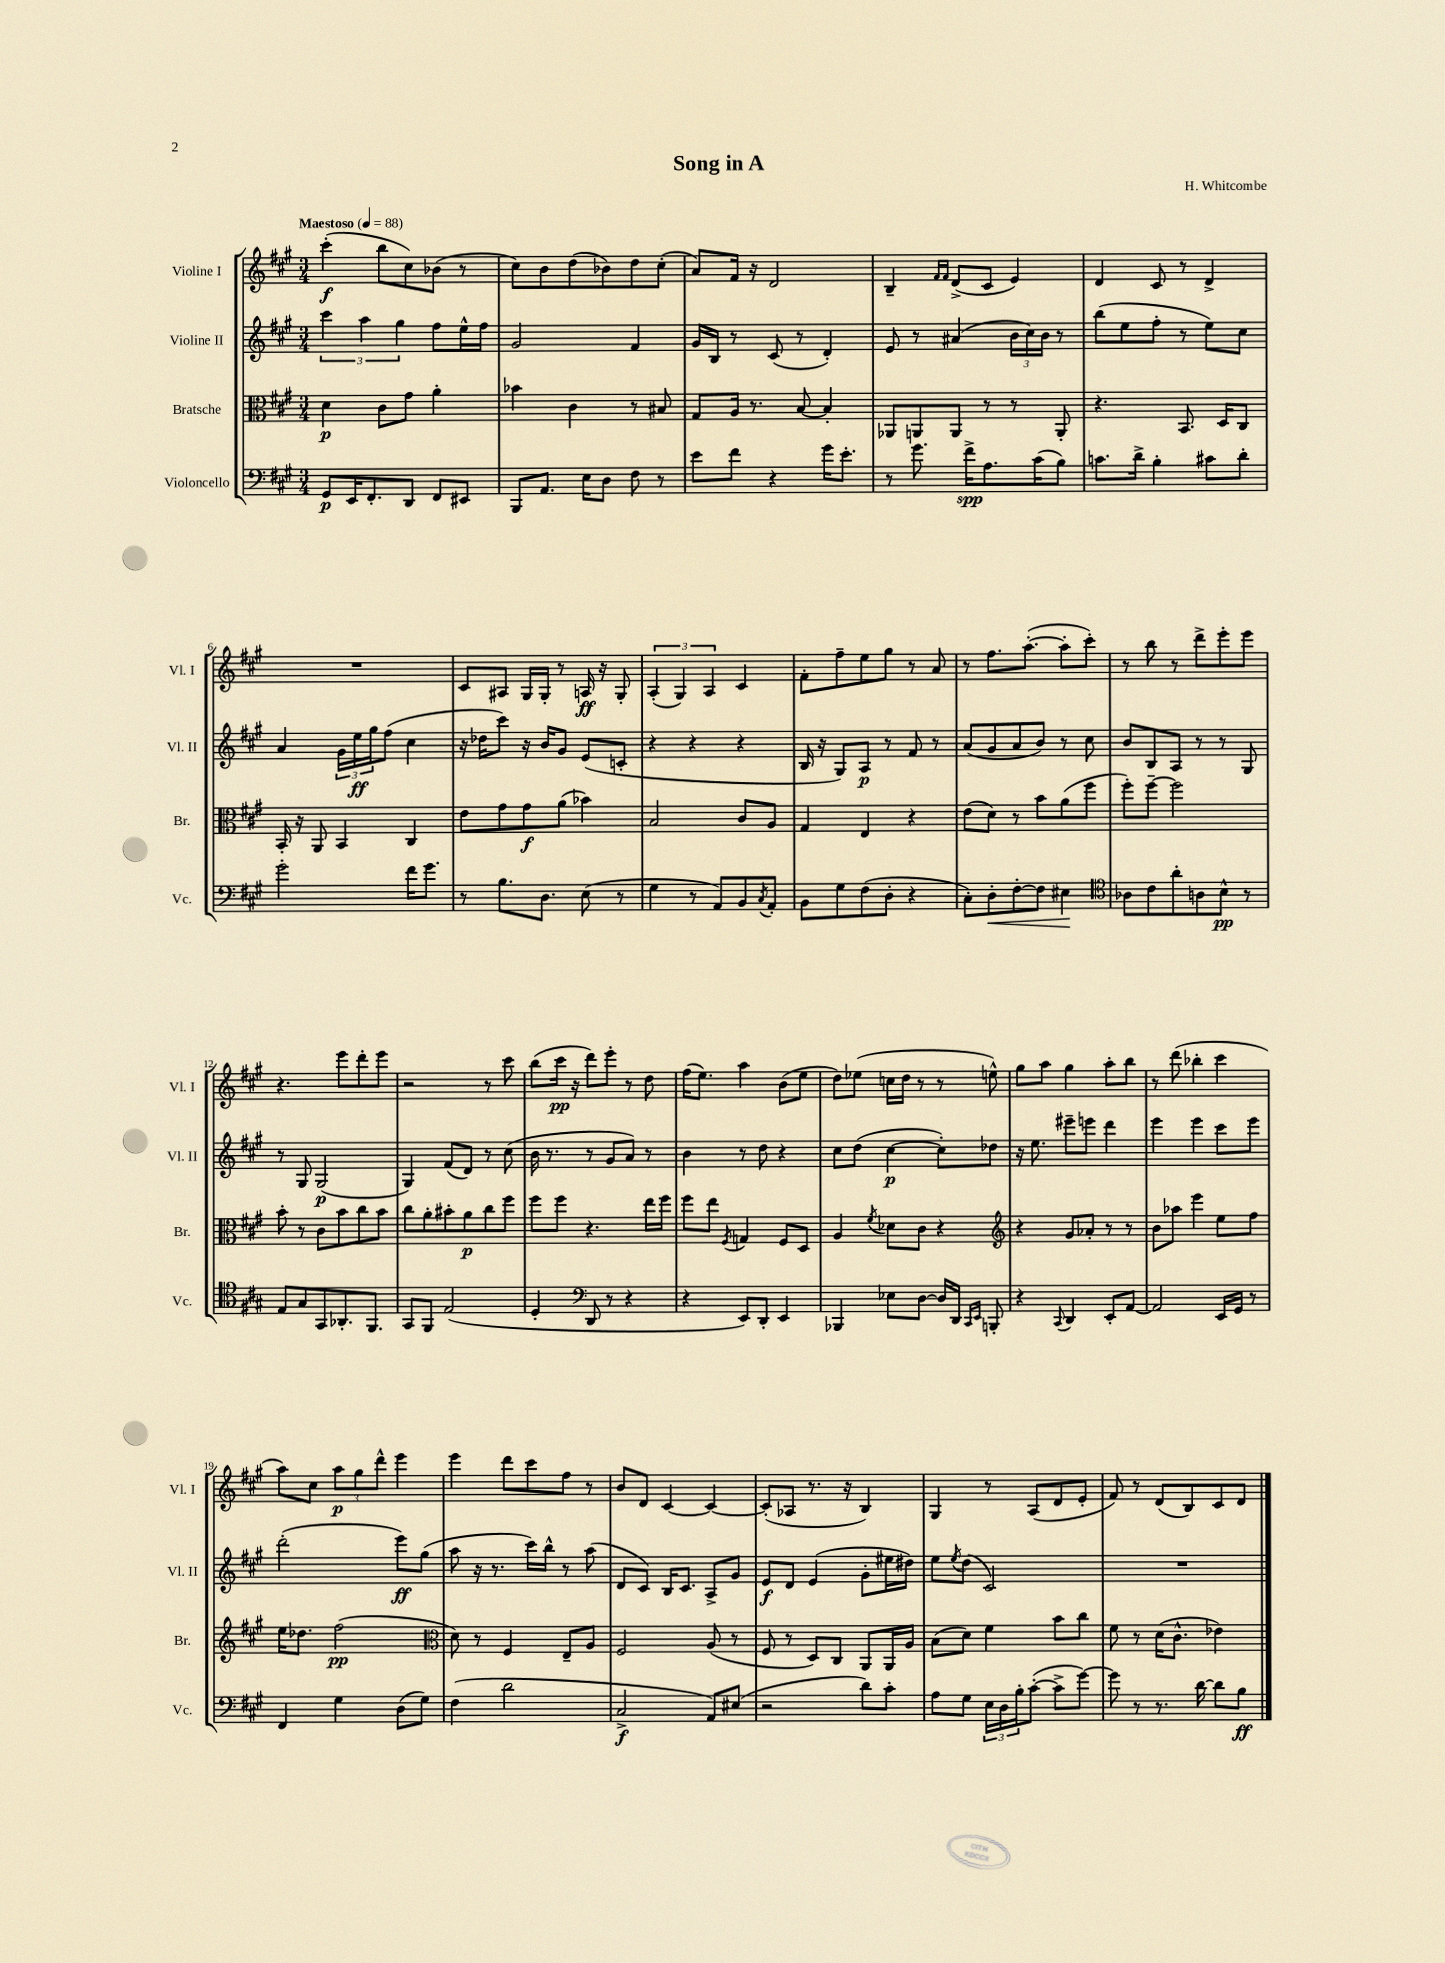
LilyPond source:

\header { title = "Song in A" composer = "H. Whitcombe" }
<<
\new StaffGroup <<
\new Staff = "s0" \with { instrumentName = "Violine I" shortInstrumentName = "Vl. I" } {
    \clef treble \key a \major \numericTimeSignature \time 3/4 \tempo "Maestoso" 4 = 88
    cis'''4-.\f( b''8 cis''8) bes'8( r8 |
    cis''8) b'8 d''8( bes'8) d''8 cis''8-.( |
    a'8) fis'16 r16 d'2 |
    b4-- \grace { fis'16 fis'16 } d'8->( cis'8 e'4) |
    d'4 cis'8 r8 d'4-> |
    R2. |
    cis'8 ais8 gis16 gis16-. r8 a16\ff r16 gis8-. |
    \tuplet 3/2 { a4-.( gis4) a4 } cis'4 |
    fis'8-. fis''8-- e''8 gis''8 r8 a'8 |
    r8 fis''8. a''8.~-.( a''8-. cis'''8-.) |
    r8 b''8 r8 d'''8-> e'''8-. e'''8 |
    r4. e'''8 d'''8-. e'''8 |
    r2 r8 cis'''8 |
    b''8( cis'''16\pp r16 d'''8) e'''8-. r8 d''8 |
    fis''16( e''8.) a''4 b'8( e''8 |
    d''8) ees''8( c''16 d''16 r8 r8 e''8-^) |
    gis''8 a''8 gis''4 a''8-. b''8 |
    r8 d'''8( bes''4-. cis'''4 |
    a''8) cis''8 \tuplet 3/2 { a''8\p gis''8 d'''8-^ } e'''4 |
    e'''4 d'''8 cis'''8 fis''8 r8 |
    b'8 d'8 cis'4~ cis'4~ |
    cis'8-.( aes8 r8. r16 b4) |
    gis4 r8 a8( d'8 e'8-. |
    fis'8) r8 d'8( b8) cis'8 d'8 \bar "|." |
}
\new Staff = "s1" \with { instrumentName = "Violine II" shortInstrumentName = "Vl. II" } {
    \clef treble \key a \major \numericTimeSignature \time 3/4
    \tuplet 3/2 { cis'''4 a''4 gis''4 } fis''8 e''16-^ fis''16 |
    gis'2 fis'4 |
    gis'16 b16 r8 cis'8( r8 d'4-.) |
    e'8 r8 ais'4( \tuplet 3/2 { b'16 cis''16) b'16 } r8 |
    b''8( e''8 fis''8-. r8 e''8) cis''8 |
    a'4 \tuplet 3/2 { gis'16 e''16\ff gis''16 } fis''8( cis''4 |
    r16 des''16 cis'''8) r16 b'16 gis'8 e'8( c'8-. |
    r4 r4 r4 |
    b16 r16 gis8) a8\p r8 fis'8 r8 |
    a'8( gis'8 a'8 b'8) r8 cis''8 |
    b'8 b8 a8 r8 r8 gis8 |
    r8 gis8 gis2\p( |
    gis4) fis'8( d'8) r8 cis''8( |
    b'16 r8. r8 gis'8 a'8) r8 |
    b'4 r8 d''8 r4 |
    cis''8 d''8( cis''4~\p cis''8-.) des''8 |
    r16 e''8. eis'''8-- e'''8 d'''4 |
    e'''4 e'''4 cis'''8 e'''8 |
    d'''2-.( e'''8\ff) gis''8( |
    a''8 r16 r8. cis'''16) b''16-^ r8 a''8( |
    d'8 cis'8) b16 cis'8. a8-> gis'8 |
    e'8\f d'8 e'4( gis'8-. eis''16 dis''16) |
    e''8 \acciaccatura { e''8 } d''8( cis'2) |
    R2. \bar "|." |
}
\new Staff = "s2" \with { instrumentName = "Bratsche" shortInstrumentName = "Br." } {
    \clef alto \key a \major \numericTimeSignature \time 3/4
    d'4\p cis'8 gis'8 a'4-. |
    bes'4 cis'4 r8 bis8 |
    gis8 a16 r8. b8~ b4-. |
    aes,8 a,8 a,8 r8 r8 a,8-. |
    r4. b,8. d16 cis8 |
    b,16-. r16 a,8 b,4 cis4 |
    e'8 gis'8 gis'8\f a'8( bes'4) |
    b2 cis'8 a8 |
    gis4 e4 r4 |
    e'8( d'8) r8 b'8 a'8( fis''8 |
    fis''8-.) fis''8~-- fis''2 |
    b'8-. r8 cis'8 b'8 cis''8 b'8 |
    cis''8 a'8-. bis'8-. a'8\p cis''8 fis''8 |
    fis''8 fis''8 r4. e''16 fis''16 |
    fis''8 e''8 \acciaccatura { fis8 } g4 fis8 d8 |
    a4 \acciaccatura { fis'8 } des'8 cis'8 r4 |
    \clef treble r4 gis'8 aes'8-. r8 r8 |
    b'8 aes''8 e'''4 e''8 fis''8 |
    e''16 des''8. fis''2\pp( |
    \clef alto d'8) r8 fis4 e8-- a8 |
    fis2 a8( r8 |
    fis8 r8 d8) cis8 a,8 a,16 a16 |
    b8( d'8) fis'4 b'8 cis''8 |
    fis'8 r8 d'16( cis'8.-^ ees'4) \bar "|." |
}
\new Staff = "s3" \with { instrumentName = "Violoncello" shortInstrumentName = "Vc." } {
    \clef bass \key a \major \numericTimeSignature \time 3/4
    gis,8\p e,16 fis,8.-. d,8 fis,8 eis,8 |
    b,,8 a,8. e16 d8 fis8 r8 |
    e'8 fis'8 r4 gis'16 e'8.-. |
    r8 gis'8. fis'16->\spp a8. cis'16( b8) |
    c'8. d'16-> b4-. cis'8 d'8-. |
    gis'2-. fis'16 gis'8. |
    r8 b8. d8. e8( r8 |
    gis4 r8 a,8) b,8 \acciaccatura { cis8 } a,8-. |
    b,8 gis8 fis8( d8-. r4 |
    cis8-.) d8-.\< fis8~-. fis8 eis4\! |
    \clef tenor aes8 cis'8 a'8-. a8 b8-^\pp r8 |
    e8 gis8 gis,8 aes,8.-. fis,8. |
    gis,8 fis,8 e2( |
    d4-. \clef bass d,8 r8 r4 |
    r4 e,8) d,8-. e,4 |
    bes,,4 ees8 d8~ d16 d,16 \grace { cis,16 e,16 } b,,8-. |
    r4 \appoggiatura { cis,8 } d,4 e,8-. a,8~ |
    a,2 e,16 gis,16 r8 |
    fis,4 gis4 d8( gis8) |
    fis4( d'2 |
    cis2->\f a,8) eis8( |
    r2 d'8) cis'8-. |
    a8 gis8 \tuplet 3/2 { e16 d16 b16-. } cis'8~-.( cis'8-> gis'8~) |
    gis'8 r8 r8. d'16~ d'8 b8\ff \bar "|." |
}
>>
>>
